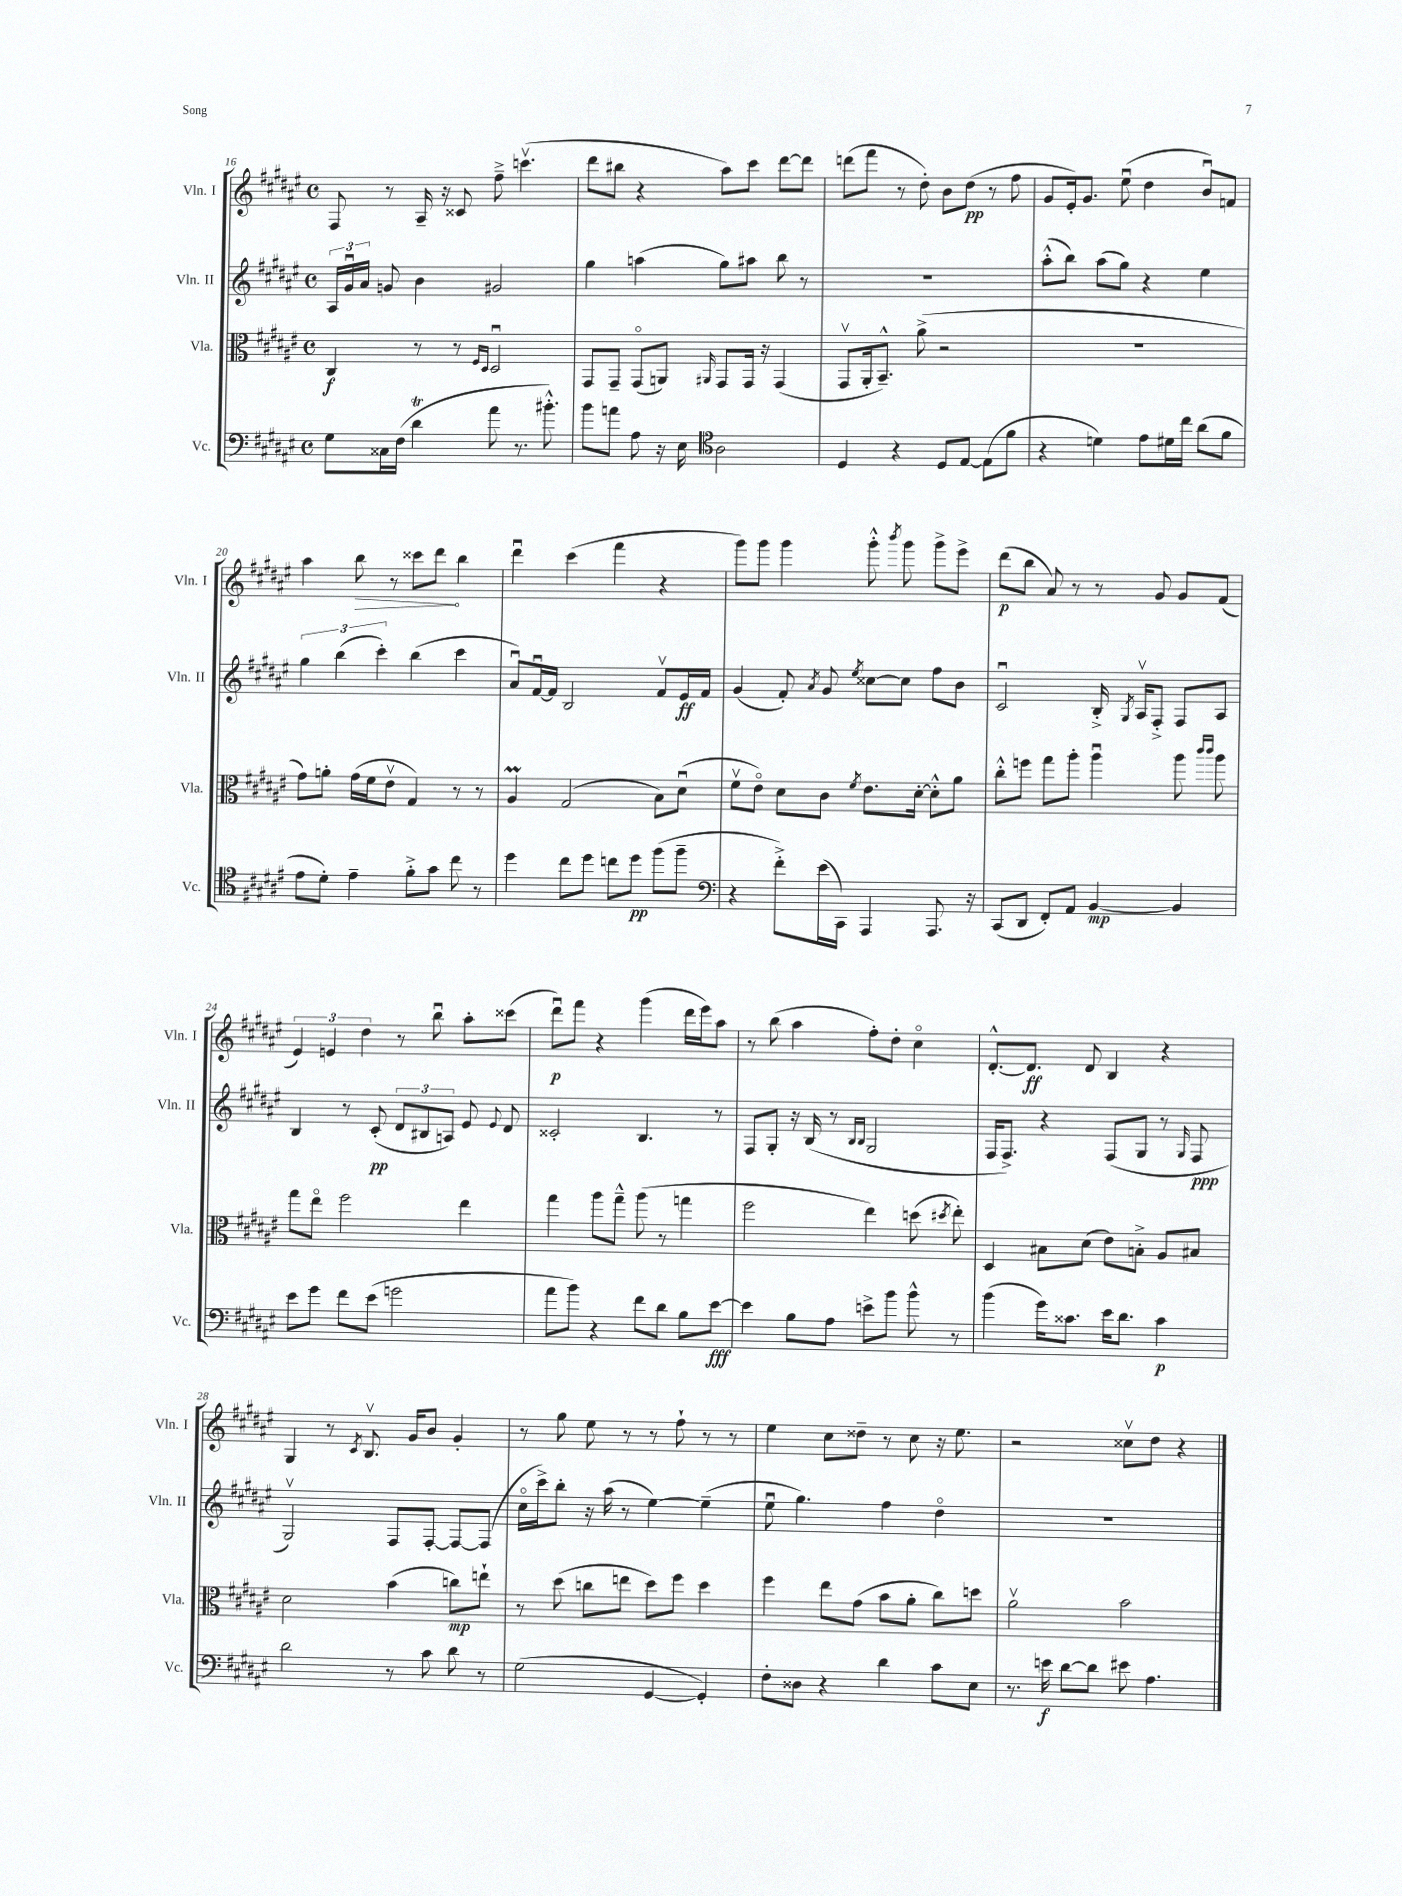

**kern	**dynam	**kern	**dynam	**kern	**dynam	**kern	**dynam
*part4	*part4	*part3	*part3	*part2	*part2	*part1	*part1
*staff4	*staff4	*staff3	*staff3	*staff2	*staff2	*staff1	*staff1
*I"Vc.	*	*I"Vla.	*	*I"Vln. II	*	*I"Vln. I	*
*I'Vc.	*	*I'Vla.	*	*I'Vln. II	*	*I'Vln. I	*
*clefF4	*	*clefC3	*	*clefG2	*	*clefG2	*
*k[f#c#g#d#a#e#]	*	*k[f#c#g#d#a#e#]	*	*k[f#c#g#d#a#e#]	*	*k[f#c#g#d#a#e#]	*
*M4/4	*	*M4/4	*	*M4/4	*	*M4/4	*
*met(c)	*	*met(c)	*	*met(c)	*	*met(c)	*
=16	=16	=16	=16	=16	=16	=16	=16
8G#\L	.	4C#/	f	24A#/LL	.	8F#/	.
.	.	.	.	24g#u/	.	.	.
.	.	.	.	24a#/JJ	.	.	.
16C##X\L	.	.	.	8gn/	.	8r	.
(16F#\JJ	.	.	.	.	.	.	.
4d#T\	.	8r	.	4b\	.	16A#~/	.
.	.	.	.	.	.	16r	.
.	.	8r	.	.	.	8c##X/	.
.	.	16qqF#/LL	.	.	.	.	.
.	.	16qqD#/JJ	.	.	.	.	.
8a#\	.	2D#u/	.	2g#X/	.	8ff#~^\	.
8.r	.	.	.	.	.	(4.cccnv\	.
8.b#X'^^\)	.	.	.	.	.	.	.
=17	=17	=17	=17	=17	=17	=17	=17
8b\L	.	8GG#/L	.	4gg#\	.	8ddd#\L	.
8an\J	.	8GG#~/J	.	.	.	8bb#X\J	.
8A#\	.	(8GG#/L	.	(4aan\	.	4r	.
16r	.	8AAn/J)	.	.	.	.	.
16E#\	.	.	.	.	.	.	.
*clefC4	*	*	*	*	*	*	*
.	.	16qqAA#X/	.	.	.	.	.
2A#\	.	8GG#/L	.	8gg#\L)	.	8aa#\L)	.
.	.	16GG#/Jk	.	8aa#X\J	.	8ccc#\J	.
.	.	16r	.	.	.	.	.
.	.	(4GG#/	.	8bb\	.	[8ddd#\L	.
.	.	.	.	8r	.	8ddd#\J]	.
=18	=18	=18	=18	=18	=18	=18	=18
4D#/	.	8GG#v/L	.	1r	.	(8dddn\L	.
.	.	16AA#'/k	.	.	.	8fff#\J	.
.	.	8.BB~^^/J)	.	.	.	.	.
4r	.	.	.	.	.	8r	.
.	.	(8a#^\	.	.	.	8dd#'\)	.
8D#/L	.	2r	.	.	.	8b\L	.
[8E#/J	.	.	.	.	.	(8dd#\J	pp
(8E#\L]	.	.	.	.	.	8r	.
8f#\J	.	.	.	.	.	8ff#\	.
=19	=19	=19	=19	=19	=19	=19	=19
4r	.	1r	.	(8aa#'^^\L	.	8g#/L	.
.	.	.	.	8bb\J)	.	16e#'/k)	.
.	.	.	.	.	.	8.g#/J	.
4dn\)	.	.	.	(8aa#\L	.	.	.
.	.	.	.	8gg#\J)	.	(8ee#u\	.
8e#\L	.	.	.	4r	.	4dd#\	.
16d#X\L	.	.	.	.	.	.	.
16cc#\JJ	.	.	.	.	.	.	.
(8a#\L	.	.	.	4ee#\	.	8bu/L)	.
8f#\J	.	.	.	.	.	8fn/J	.
!!LO:LB:g=z
=20	=20	=20	=20	=20	=20	=20	=20
8e#\L	.	8g#\L)	.	6gg#\	.	4aa#\	.
8d#'\J)	.	8an'\J	.	.	.	.	.
.	.	.	.	(6bb\	.	.	.
!	!	!	!	!	!	!	!LO:HP:b
4e#~\	.	(16g#\LL	.	.	.	8bb\	>
.	.	16f#\J	.	.	.	.	.
.	.	.	.	6ccc#'\)	.	.	.
.	.	8e#v\J	.	.	.	8r	.
8f#'^\L	.	4G#/)	.	(4bb\	.	8ccc##X\L	.
8g#\J	.	.	.	.	.	8ddd#\J	.
8cc#\	.	8r	.	4ccc#\	.	4bb\	]
8r	.	8r	.	.	.	.	.
=21	=21	=21	=21	=21	=21	=21	=21
4dd#\	.	4A#m/	.	8a#u/L)	.	4ddd#u\	.
.	.	.	.	[16f#u/L	.	.	.
.	.	.	.	16f#/JJ]	.	.	.
8cc#\L	.	(2G#/	.	2B/	.	(4ccc#\	.
8dd#\J	.	.	.	.	.	.	.
8ccn\L	.	.	.	.	.	4fff#\	.
8dd#\J	pp	.	.	.	.	.	.
(8ff#\L	.	8B\L)	.	8f#v/L	.	4r	.
8ff#~\J	.	(8d#u\J	.	16e#/L	ff	.	.
.	.	.	.	16f#/JJ	.	.	.
=22	=22	=22	=22	=22	=22	=22	=22
*clefF4	*	*	*	*	*	*	*
4r	.	8f#v\L	.	(4g#/	.	8ggg#\L)	.
.	.	8e#\J)	.	.	.	8ggg#\J	.
8f#'^\L)	.	8d#\L	.	8f#'/)	.	4ggg#\	.
.	.	.	.	8qa#/	.	.	.
(16e#\L	.	8c#\J	.	8g#/	.	.	.
16CC#\JJ)	.	.	.	.	.	.	.
.	.	8qf#/	.	8qee#/	.	.	.
4AAA#/	.	8.e#\L	.	[8cc##X\L	.	8ggg#'^^\	.
.	.	.	.	.	.	8qbbb/	.
.	.	.	.	8cc##\J]	.	8ggg#\	.
.	.	[16d#'\Jk	.	.	.	.	.
8.AAA#/	.	8d#'^^\L]	.	8ff#\L	.	8ggg#^\L	.
.	.	8a#\J	.	8b\J	.	8eee#^\J	.
16r	.	.	.	.	.	.	.
=23	=23	=23	=23	=23	=23	=23	=23
(8CC#/L	.	8cc#'^^\L	.	2c#u/	.	(8ddd#\L	p
8DD#/J	.	8ffn\J	.	.	.	8bb\J	.
8FF#'/L)	.	8gg#\L	.	.	.	8a#/)	.
8AA#/J	.	8aa#'\J	.	.	.	8r	.
[4BB/	mp	4aa#u\	.	16B'^/	.	8r	.
.	.	.	.	8qG#/	.	.	.
.	.	.	.	16A#v/KL	.	.	.
.	.	.	.	8F#'^/J	.	8g#/	.
4BB/]	.	8aa#\	.	8F#/L	.	8g#/L	.
.	.	16qqccc#/LL	.	.	.	.	.
.	.	16qqccc#/JJ	.	.	.	.	.
.	.	8aa#\	.	8A#/J	.	(8f#/J	.
!!LO:LB:g=z
=24	=24	=24	=24	=24	=24	=24	=24
8e#\L	.	8gg#\L	.	4B/	.	6e#/)	.
8g#\J	.	8ee#\J	.	.	.	.	.
.	.	.	.	.	.	6en/	.
8f#\L	.	2ff#\	.	8r	.	.	.
.	.	.	.	.	.	6dd#\	.
(8e#\J	.	.	.	(8c#'/	pp	.	.
2gn\	.	.	.	12d#/L	.	8r	.
.	.	.	.	12B#X/	.	.	.
.	.	.	.	.	.	8bbu\	.
.	.	.	.	12An/J)	.	.	.
.	.	4ee#\	.	8e#/	.	8aa#'\L	.
.	.	.	.	8qqe#/	.	.	.
.	.	.	.	8d#/	.	(8ccc##X\J	.
=25	=25	=25	=25	=25	=25	=25	=25
8a#\L	.	4gg#\	.	2c##X'/	.	8ddd#u\L)	p
8b\J)	.	.	.	.	.	8fff#\J	.
4r	.	8aa#\L	.	.	.	4r	.
.	.	8gg#~^^\J	.	.	.	.	.
8f#\L	.	(8aa#\	.	4.B/	.	(4ggg#\	.
8d#\J	.	8r	.	.	.	.	.
8B\L	.	4ggn\	.	.	.	16ddd#\LL	.
.	.	.	.	.	.	16eee#\J)	.
[8e#\J	fff	.	.	8r	.	8aa#\J	.
=26	=26	=26	=26	=26	=26	=26	=26
4e#\]	.	2ff#\	.	8F#/L	.	8r	.
.	.	.	.	8G#'/J	.	(8bb\	.
8B\L	.	.	.	16r	.	4aa#\	.
.	.	.	.	(16B/	.	.	.
8A#\J	.	.	.	8r	.	.	.
.	.	.	.	16qqB/LL	.	.	.
.	.	.	.	16qqB/JJ	.	.	.
8en^\L	.	4ee#\)	.	2G#/	.	8ff#'\L)	.
8b\J	.	.	.	.	.	8dd#'\J	.
8b^^\	.	(8ddn\	.	.	.	4cc#\	.
.	.	8qdd#X/	.	.	.	.	.
8r	.	8ee#'\)	.	.	.	.	.
=27	=27	=27	=27	=27	=27	=27	=27
(4b\	.	4D#/	.	16F#/KL	.	[8.d#'^^/L	.
.	.	.	.	8.F#^/J)	.	.	.
.	.	.	.	.	.	8.d#/J]	ff
16g#\KL)	.	8B#X\L	.	4r	.	.	.
8.c##X\J	.	.	.	.	.	.	.
.	.	(8d#\J	.	.	.	8d#/	.
16e#\KL	.	8e#\L)	.	(8F#/L	.	4B/	.
8.d#\J	.	.	.	.	.	.	.
.	.	8Bn'^\J	.	8G#/J	.	.	.
4c##\	p	8A#/L	.	8r	.	4r	.
.	.	.	.	16qqG#/	.	.	.
.	.	8B#X/J	.	8F#/	ppp	.	.
!!LO:LB:g=z
=28	=28	=28	=28	=28	=28	=28	=28
2d#\	.	2d#\	.	2G#v/)	.	4G#/	.
.	.	.	.	.	.	8r	.
.	.	.	.	.	.	8qc#/	.
.	.	.	.	.	.	8.Bv/	.
8r	.	(4b\	.	8F#/L	.	.	.
.	.	.	.	.	.	16g#/KL	.
8c#\	.	.	.	[8F#'/J	.	8b/J	.
8d#\	.	8ccn\L)	mp	8F#/L_	.	4g#'/	.
8r	.	8een`\J	.	(8F#/J]	.	.	.
=29	=29	=29	=29	=29	=29	=29	=29
(2G#\	.	8r	.	16cc#\LL	.	8r	.
.	.	.	.	16ccc#^\J)	.	.	.
.	.	(8dd#\	.	8bb'\J	.	8gg#\	.
.	.	8ccn\L	.	16r	.	8ee#\	.
.	.	.	.	(16aa#\	.	.	.
.	.	8een\J	.	8r	.	8r	.
[4GG#/	.	8dd#\L)	.	[4ee#\)	.	8r	.
.	.	8ff#\J	.	.	.	8ff#`\	.
4GG#'/])	.	4dd#\	.	(4ee#~\]	.	8r	.
.	.	.	.	.	.	8r	.
=30	=30	=30	=30	=30	=30	=30	=30
8F#'\L	.	4ff#\	.	8ee#u\	.	4ee#\	.
8D##X\J	.	.	.	4.gg#\)	.	.	.
4r	.	8ee#\L	.	.	.	8cc#\L	.
.	.	(8g#\J	.	.	.	8dd##X~\J	.
4d#\	.	8b\L	.	4ff#\	.	8r	.
.	.	8a#'\J	.	.	.	8cc#\	.
8c#\L	.	8cc#\L)	.	4dd#\	.	16r	.
.	.	.	.	.	.	8.ee#\	.
8E#\J	.	8ddn\J	.	.	.	.	.
=31	=31	=31	=31	=31	=31	=31	=31
8.r	.	2a#v\	.	1r	.	2r	.
16en\	f	.	.	.	.	.	.
[8d#\L	.	.	.	.	.	.	.
8d#\J]	.	.	.	.	.	.	.
8e#X\	.	2b\	.	.	.	8cc##Xv\L	.
4.A#\	.	.	.	.	.	8dd#\J	.
.	.	.	.	.	.	4r	.
==	==	==	==	==	==	==	==
*-	*-	*-	*-	*-	*-	*-	*-
